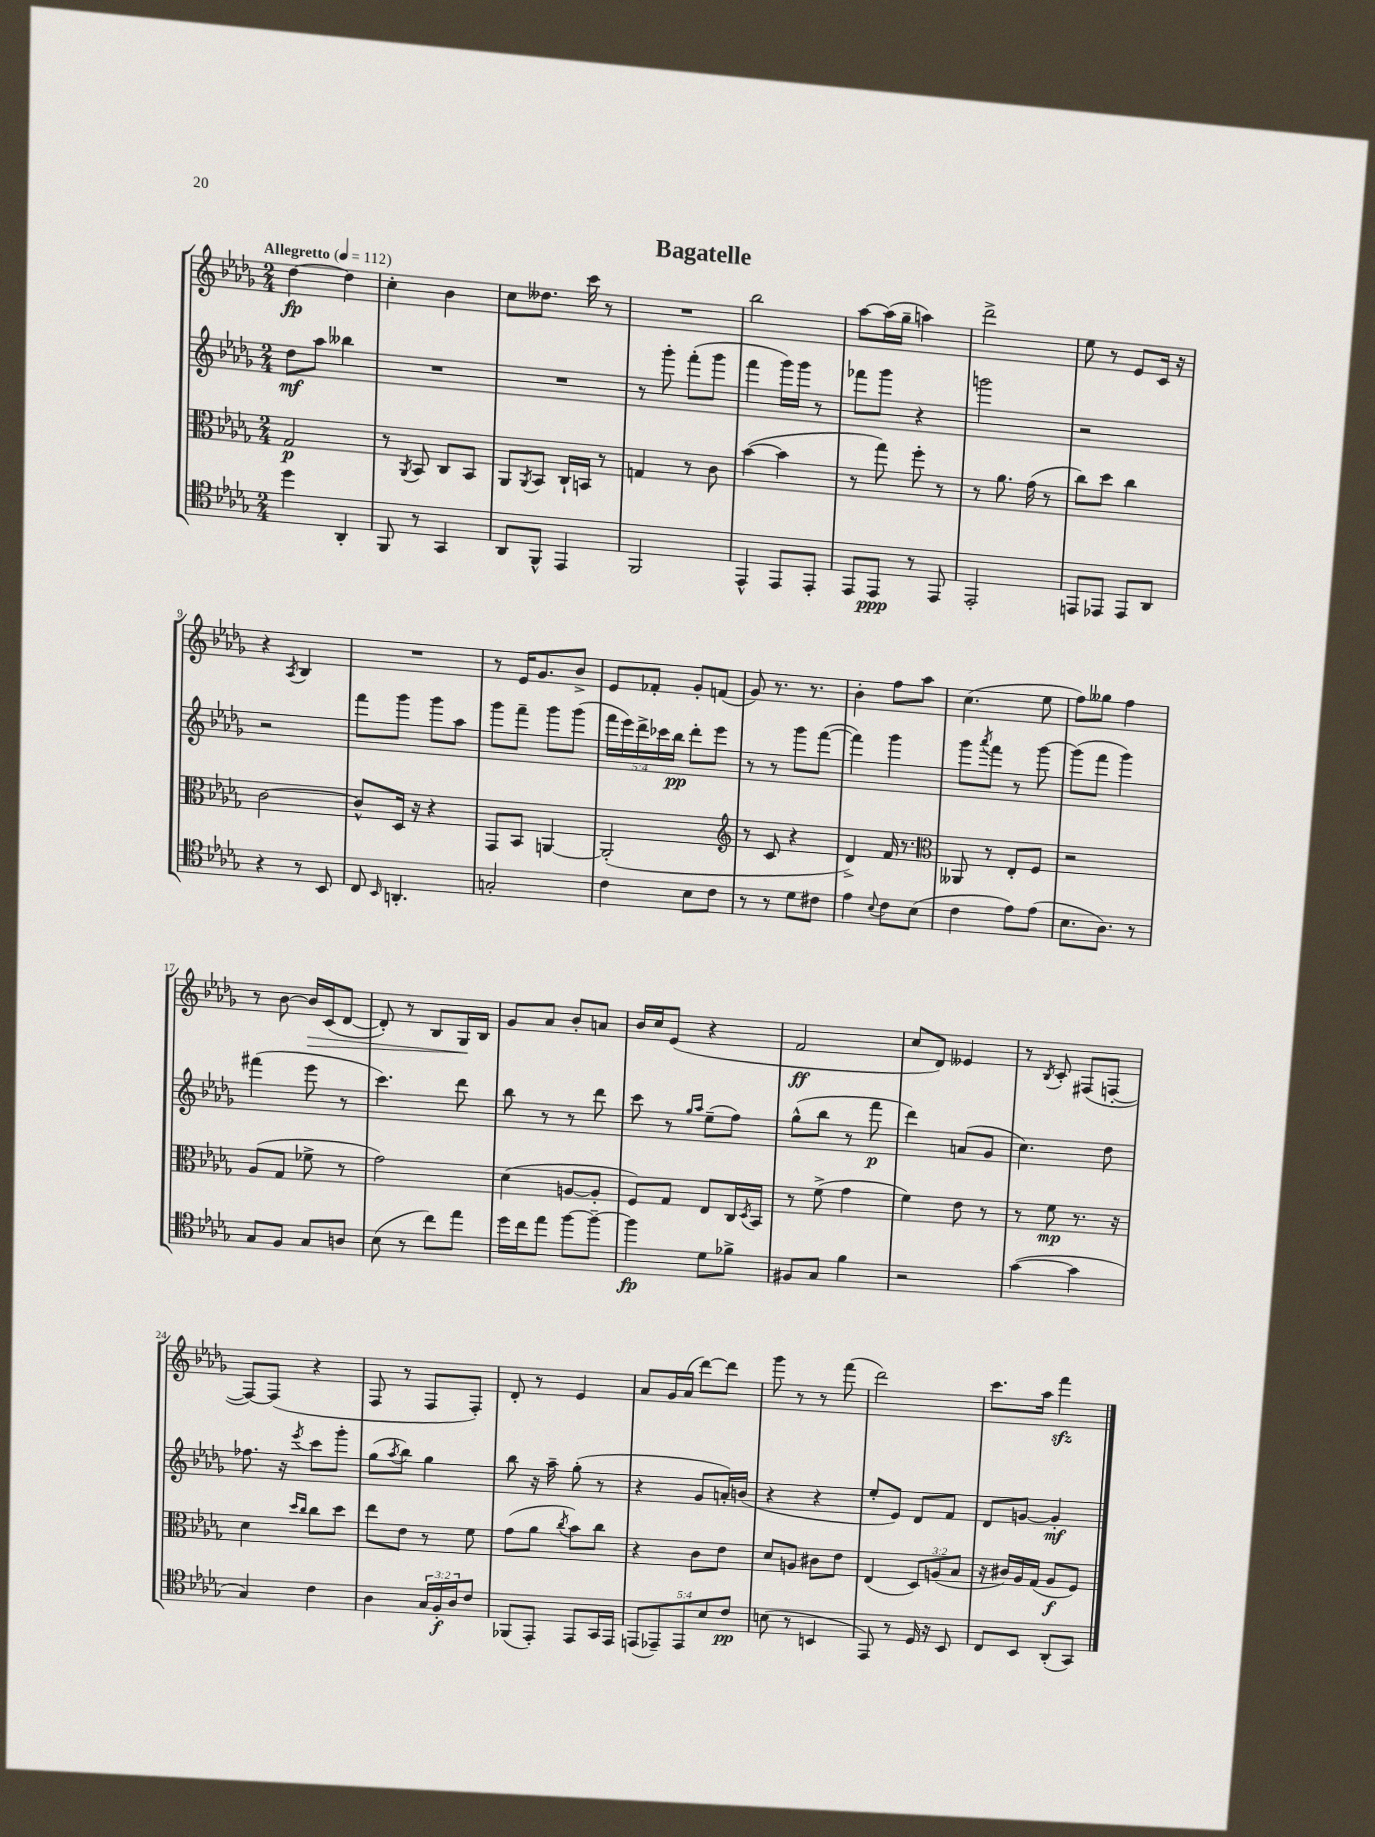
\header { title = "Bagatelle" }
<<
\new StaffGroup <<
\new Staff = "s0" {
    \clef treble \key des \major \numericTimeSignature \time 2/4 \tempo "Allegretto" 4 = 112
    des''4~\fp des''4 |
    c''4-. bes'4 |
    c''8 deses''8. c'''16 r8 |
    R2 |
    bes''2 |
    aes''8~ aes''16( ges''16-- a''4) |
    des'''2-> |
    ees''8 r8 ees'8 c'16 r16 |
    r4 \acciaccatura { aes8 } bes4 |
    R2 |
    r8 ees'16 ges'8. bes'8-> |
    ees'8 fes'8-. ges'8-. f'8( |
    ges'8) r8. r8. |
    bes'4-. f''8 aes''8 |
    c''4.( ees''8 |
    f''8) geses''8 f''4 |
    r8 bes'8~ bes'16\> c'16( des'8~ |
    des'8-.) r8 bes8 ges16\! bes16 |
    ges'8 aes'8 bes'8-. a'8 |
    bes'16 c''16 ees'8( r4 |
    f'2\ff |
    c''8 des'8) eeses'4 |
    r8 \acciaccatura { bes8 } c'8-. fis8( f8~-. |
    f8~) f8( r4 |
    f8 r8 f8 f8-.) |
    des'8-. r8 ees'4 |
    aes'8 ges'16 aes'16( des'''8~) des'''8 |
    ges'''8 r8 r8 f'''8( |
    des'''2) |
    c'''8. aes''16 f'''4\sfz \bar "|." |
}
\new Staff = "s1" {
    \clef treble \key des \major \numericTimeSignature \time 2/4 \override Staff.TupletNumber.text = #tuplet-number::calc-fraction-text
    des''8\mf aes''8 beses''4 |
    R2 |
    R2 |
    r8 ges'''8-. f'''8-.( ges'''8 |
    f'''4 ges'''16) ges'''16 r8 |
    fes'''8 ges'''8 r4 |
    g'''2 |
    r2 |
    r2 |
    f'''8 ges'''8 ges'''8 aes''8 |
    ges'''8 f'''8-- ges'''8 ges'''8( |
    \tuplet 5/4 { f'''16 ees'''16) des'''16-> ces'''16 bes''16\pp } des'''8-. ees'''8 |
    r8 r8 ges'''8 f'''8~( |
    f'''4) ges'''4 |
    ges'''8 \acciaccatura { aes'''8 } f'''8 r8 ges'''8~ |
    ges'''8( f'''8 ges'''4) |
    fis'''4( ees'''8 r8 |
    c'''4.) des'''8 |
    bes''8 r8 r8 des'''8 |
    c'''8 r8 \grace { ges''16 aes''16 } ees''8--( f''8) |
    ges''8-^( bes''8 r8 f'''8\p |
    des'''4) a'8( ges'8 |
    c''4.) des''8 |
    fes''8. r16 \acciaccatura { ees'''8 } c'''8 ges'''8-. |
    ges''8( \acciaccatura { aes''8 } bes''8) ges''4 |
    bes''8 r16 aes''16-- ges''8-.( r8 |
    r4 ges'8 a'16-.) b'16( |
    r4 r4 |
    ees''8-. ees'8) des'8 f'8 |
    des'8 g'8~ g'4-.\mf \bar "|." |
}
\new Staff = "s2" {
    \clef alto \key des \major \numericTimeSignature \time 2/4 \override Staff.TupletNumber.text = #tuplet-number::calc-fraction-text
    ges2\p |
    r8 \acciaccatura { aes,8 } bes,8 c8 bes,8 |
    aes,8 \acciaccatura { aes,8 } bes,8 c16-! b,16 r8 |
    g4 r8 c'8 |
    bes'4~( bes'4 |
    r8 ges''8) f''8-. r8 |
    r8 aes'8. ges'16( r8 |
    c''8) des''8 c''4 |
    c'2~ |
    c'8-^ des16 r16 r4 |
    ges,8 bes,8 a,4~ |
    a,2-.( |
    \clef treble r8 c'8 r4 |
    des'4->) f'16 r8. |
    \clef alto aeses,8 r8 ees8-. f8 |
    r2 |
    aes8( ges8 fes'8-> r8 |
    ges'2) |
    des'4( a8~ a8-. |
    f8) ges8 ees8 c16 \acciaccatura { des8 } bes,16 |
    r8 f'8->( ges'4 |
    f'4) ees'8 r8 |
    r8 f'8\mp r8. r16 |
    des'4 \grace { des''16 c''16 } c''8 des''8 |
    ees''8 ees'8 r8 f'8 |
    ges'8( aes'8 \acciaccatura { c''8 } bes'8) c''8 |
    r4 c'8 ees'8 |
    des'8 a8 cis'8 ees'8 |
    ees4( \tuplet 3/2 { des8) a8( bes8 } |
    r16 cis'16) aes16 ges16( aes8\f f8) \bar "|." |
}
\new Staff = "s3" {
    \clef tenor \key des \major \numericTimeSignature \time 2/4 \override Staff.TupletNumber.text = #tuplet-number::calc-fraction-text
    des''4 aes,4-. |
    f,8 r8 ges,4 |
    aes,8 f,8-^ ees,4 |
    f,2 |
    ees,4-^ ees,8 ees,8-. |
    ees,8 ees,8\ppp r8 ees,8 |
    ees,2-. |
    e,8 ees,8 ees,8 aes,8 |
    r4 r8 bes,8 |
    c8 \grace { bes,16 } a,4.-. |
    g2-. |
    c'4 bes8 c'8 |
    r8 r8 des'8 cis'8 |
    ees'4 \appoggiatura { bes8 } c'8 bes8( |
    c'4 ees'8) ees'8( |
    bes8. aes8.) r8 |
    ges8 f8 ges8 a8 |
    bes8( r8 c''8) ees''8 |
    des''16 c''16 ees''8 f''8~ f''8~-- |
    f''4\fp des'8 fes'8-> |
    fis8 ges8 f'4 |
    r2 |
    ges'4~( ges'4 |
    ges4) c'4 |
    aes4 \tuplet 3/2 { ges16 f16-.\f aes16 } c'8 |
    fes,8( ees,8-.) ees,8 ges,16 ees,16 |
    \tuplet 5/4 { e,8( ees,8--) ees,8 bes8 c'8\pp } |
    b8( r8 b,4 |
    ees,8) r8 des16 r16 bes,8 |
    c8 bes,8 aes,8-.( ges,8) \bar "|." |
}
>>
>>
